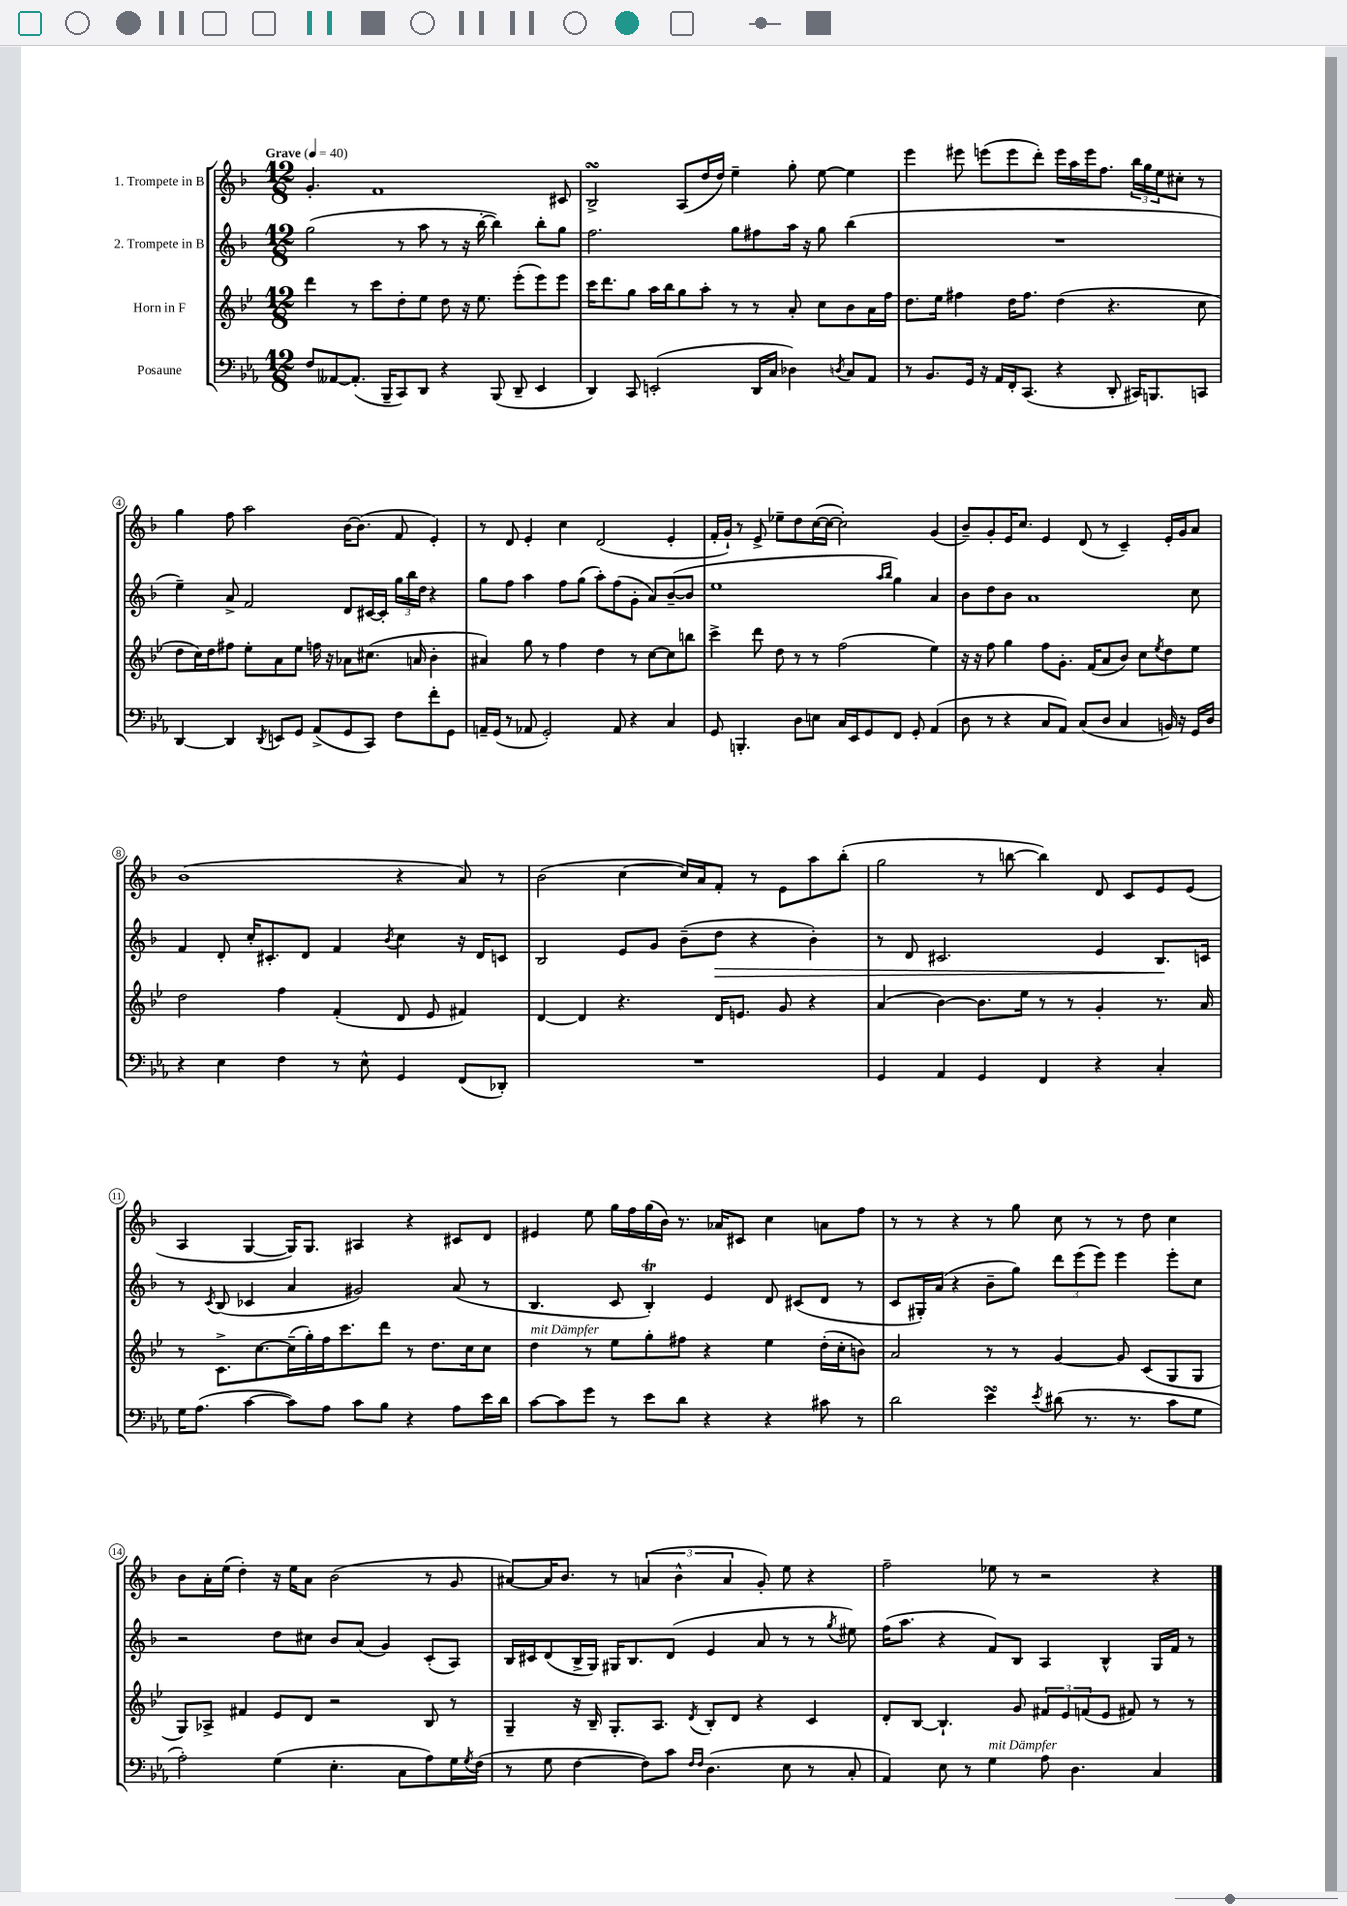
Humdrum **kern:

**kern	**kern	**kern	**kern
*staff4	*staff3	*staff2	*staff1
*clefF4	*clefG2	*clefG2	*clefG2
*k[b-e-a-]	*k[b-e-]	*k[b-]	*k[b-]
*M12/8	*M12/8	*M12/8	*M12/8
*MM40	*MM40	*MM40	*MM40
8F/L	4ddd\	(2gg\	4.g'/
[8AA--/	.	.	.
(8.AA--'/]J	8r	.	.
.	8ccc\L	.	1f
16BBB-~/LK	.	.	.
8CC/)	8dd'\	8r	.
8DD/J	8ee-\J	8aa\	.
4r	8dd\	8r	.
.	16r	16r	.
.	8.ee-\	[16bb-'\	.
(8BBB-/	.	4bb-\])	.
8DD~/	(8eee-'\L	.	.
4EE-/	8eee-\)	8bb-'\L	.
.	8eee-\J	8gg\J	8c#/
=	=	=	=
4DD/)	16ccc\LK	2.ff\	2B-^/
.	8.ddd\	.	.
8CC/	8gg\J	.	.
(2EE'/	16aa\LL	.	.
.	16bb-\J	.	.
.	8gg\	.	(8A/L
.	8aa'\J	.	16dd/L
.	.	.	16dd/JJ)
.	8r	8gg\L	4ee~\
16DD/LL	8r	8ff#\	.
16C/JJ	.	.	.
4D-\)	8a'/	16aa\Jk	8gg'\
.	.	16r	.
.	8cc\L	8gg\	[8ee\
8qD/	.	.	.
8C/L	8b-\	(4bb-\	4ee\]
8AA-/J	16a\L	.	.
.	16ff\JJ	.	.
=	=	=	=
8r	8.dd\L	1.r	4eee\
8.BB-/L	.	.	.
.	16ee-\Jk	.	.
.	4ff#\	.	8eee#\
16GG/Jk	.	.	.
16r	.	.	(8eee\L
16AA-/LL	.	.	.
16FF'/J	16dd\LK	.	8eee\
(8.CC/J	8.ff#\J	.	.
.	.	.	8ddd'\J)
4r	(4dd\	.	16eee\LL
.	.	.	16aa\
.	.	.	16eee\J
.	.	.	8.ff\J
8DD'/	4.r	.	.
16CC#/LK)	.	.	24bb-\LL
.	.	.	24gg\
8.BBB/	.	.	.
.	.	.	24ee\J
.	.	.	8cc#'\J
8CC/J	8cc\	.	8r
=	=	=	=
[4DD/	8dd\L	4ee~\)	4gg\
.	16cc\L)	.	.
.	16dd\J	.	.
4DD/]	8ff#\J	8a^/	8ff\
.	8ee-'\L	2f/	2aa\
8qDD/	.	.	.
8EE/L	8a\	.	.
8GG/J	8ee-\J	.	.
(8AA-^/L	16ff\	.	.
.	16r	.	.
8GG/	8a-\L	8d/L	[16b-\LK
.	.	.	(8.b-\]J
8CC/J)	(8.cc#\J	[16c#/L	.
.	.	16c#'/]JJ	.
8F\L	.	24gg\LL	8f/
.	.	24bb-\	.
.	16a/	.	.
.	.	24dd\JJ	.
8f'\	4b-'\	4r	4e'/)
8GG\J	.	.	.
=	=	=	=
16AA~/LL	4a#/)	8gg\L	8r
(16GG/JJ	.	.	.
8r	.	8ff\J	8d/
8AA-/	8gg\	4aa\	4e'/
2GG'/)	8r	.	.
.	4ff\	8ff\L	4cc\
.	.	(8gg\J	.
.	4dd\	8aa'\L)	(2d/
8AA-/	.	(8ff\	.
4r	8r	8g'\J	.
.	[8cc\L	8a/L)	.
4C/	8cc\]	([8b-~/	4e'/
.	8bb\J	8b-/]J	.
=	=	=	=
8GG/	4ccc^\	1ee	16f'/LL
.	.	.	16g`/JJ)
4.BBB'/	.	.	8r
.	8ddd\	.	8e^/
.	8dd\	.	8ee-~\L
8D\L	8r	.	8dd\
8E\J	8r	.	([16cc\L
.	.	.	16cc\_JJ
16C/LL	(2ff\	.	2cc'\])
16EE-/J	.	.	.
8GG/	.	.	.
.	.	16qqaa/LL	.
.	.	16qqbb-/JJ	.
8FF/J	.	4gg\)	.
8GG'/	.	.	.
(4AA-/	4ee-\)	4a/	(4g/
=	=	=	=
8D\	16r	8b-\L	8b-~/L)
.	16r	.	.
8r	8ff\	8dd\	8g'/
4r	4gg\	8b-\J	16e/K
.	.	.	8.cc/J
.	.	1a	.
8C/L	8ff\L	.	4e/
8AA-/J)	8.g'\J	.	.
(8C/L	.	.	(8d/
.	(16f/LK	.	.
8D/J	8a/	.	8r
4C/	8b-/J)	.	4c~/)
.	8cc\L	.	.
.	8qee-/	.	.
16BB/)	8dd\	.	16e'/LL
16r	.	.	16g/J
16GG/LL	8ee-\J	8cc\	8a/J
16D/JJ	.	.	.
=	=	=	=
4r	2dd\	4f/	(1b-
4E-\	.	8d'/	.
.	.	16cc'/LK	.
.	.	8.c#'/	.
4F\	4ff\	.	.
.	.	8d/J	.
8r	(4f'/	4f/	.
8E-^^\	.	.	.
.	.	8qb-/	.
4GG/	8d/	4cc\	4r
.	8e-/	.	.
(8FF/L	4f#/)	16r	8a/)
.	.	16d/LK	.
8DD-'/J)	.	8c/J	8r
=	=	=	=
1.r	[4d/	2B-/	(2b-\
.	4d/]	.	.
.	4.r	8e/L	[4cc\
.	.	8g/J	.
.	.	(8b-~\L	16cc/]LL)
.	.	.	16a/J
.	16d/LK	8dd\J	8f'/J
.	8.e/J	.	.
.	.	4r	8r
.	8g/	.	8e\L
.	4r	4b-'\)	8aa\
.	.	.	(8bb-'\J
=	=	=	=
4GG/	(4a/	8r	2gg\
.	.	8d/	.
4AA-/	[4b-\)	2.c#/	.
4GG/	8.b-\]L	.	8r
.	.	.	[8bb\
.	16ee-\Jk	.	.
4FF/	8r	.	4bb\])
.	8r	.	.
4r	4g'/	4e/	8d/
.	.	.	8c/L
4C'/	8.r	8.B-/L	8e/
.	.	.	(8e/J
.	16a/	16c/Jk	.
=	=	=	=
16G\LK	8r	8r	4A/
(8.A-\J	.	.	.
.	.	8qc/	.
.	8.c^\L	(8B-/	.
[4c\	.	4c-/	[4G/
.	[8.cc\	.	.
8c\]L)	(16cc~\]L	4a/	16G/]LK)
.	16gg'\)	.	8.G/J
8A-\J	16ff\J	.	.
.	8.ccc\	.	.
8c\L	.	2g#/)	4A#/
8B-\J	8ddd\J	.	.
4r	8r	.	4r
.	8.dd\L	.	.
8A-\L	.	(8a/	8c#/L
.	16cc\k	.	.
16e-\L	8cc\J	8r	8d/J
16d\JJ	.	.	.
=	=	=	=
[8c\L	4dd\	4.B-/	4e#/
8c\]	.	.	.
8g\J	8r	.	8ee\
8r	8ee-\L	8c/	16gg\LL
.	.	.	16ff\
8e-\L	8gg'\	4B-'/)	(16gg\
.	.	.	16b-\JJ)
8d\J	8ff#\J	.	8.r
4r	4r	4e/	.
.	.	.	16a-/LK
.	.	.	8c#/J
4r	4ee-\	8d/	4cc\
.	.	(8c#/L	.
8c#\	(16dd'\LL	8d/J	8a\L
.	16cc'\J	.	.
8r	8b\J)	8r	8ff\J
=	=	=	=
2d\	2a/	8c/L	8r
.	.	16G#'/L)	8r
.	.	(16a/JJ	.
.	.	4r	4r
4e-\	8r	8b-~\L	8r
.	8r	8gg\J)	8gg\
8qe-/	.	.	.
(8d#\	[4g/	12ddd\L	8cc\
.	.	(12eee\	.
8.r	.	.	8r
.	.	12eee\J)	.
.	8g/]	4eee\	8r
8.r	.	.	.
.	(8c/L	.	8dd\
8c\L	8G/	8eee'\L	4cc\
8G\J	8G/J	8cc\J	.
=	=	=	=
2A-'\)	8G/L)	2r	8b-\L
.	8A-^/J	.	16a'\L
.	.	.	(16ee\JJ
.	4f#/	.	4dd'\)
(4G\	8e-/L	8dd\L	16r
.	.	.	16ee\LK
.	8d/J	8cc#\J	8a\J
4.E-'\	2r	8b-/L	(2b-\
.	.	(8a/J	.
.	.	4g/)	.
8C\L	.	.	.
8A-\)	8B-/	(8c'/L	8r
16G\L	8r	8A/J)	8g/
8qG/	.	.	.
(16F\JJ	.	.	.
=	=	=	=
8r	4G~/	16B-/LL	[8a#/L)
.	.	16c#/J	.
8G\	.	(8d/	16a#/]K
.	.	.	8.b-/J
[4F\	16r	16B-^/L	.
.	16B-~/	16G/JJ)	.
.	8.G'/L	16G#/LK	8r
.	.	8.B-/	.
8F\]L)	.	.	(6a/
.	8.A/J	.	.
8c\J	.	(8d/J	.
.	.	.	6b-^^\
16qqF/LL	.	.	.
16qqF/JJ	8qd/	.	.
(4.D\	8B-'/L	4e/	.
.	.	.	6a/
.	8d/J	.	.
.	4r	8a/	8g'/)
8E-\	.	8r	8ee\
8r	4c/	8r	4r
.	.	8qgg/	.
8C'/	.	8ee#\)	.
=	=	=	=
4AA-/)	8d'/L	(16ff\LK	2ff~\
.	.	8.aa\J	.
.	[8B-/J	.	.
8E-\	4.B-`/]	4r	.
8r	.	.	.
4G\	.	8f/L)	8ee-\
.	8g/	8B-/J	8r
8A-\	12f#/L	4A/	2r
.	12e-/	.	.
4.D\	.	.	.
.	(12f/	.	.
.	8e-/J	4B-^^/	.
.	8f#/)	.	.
4C/	8r	16G/LL	4r
.	.	16f/JJ	.
.	8r	8r	.
==	==	==	==
*-	*-	*-	*-
